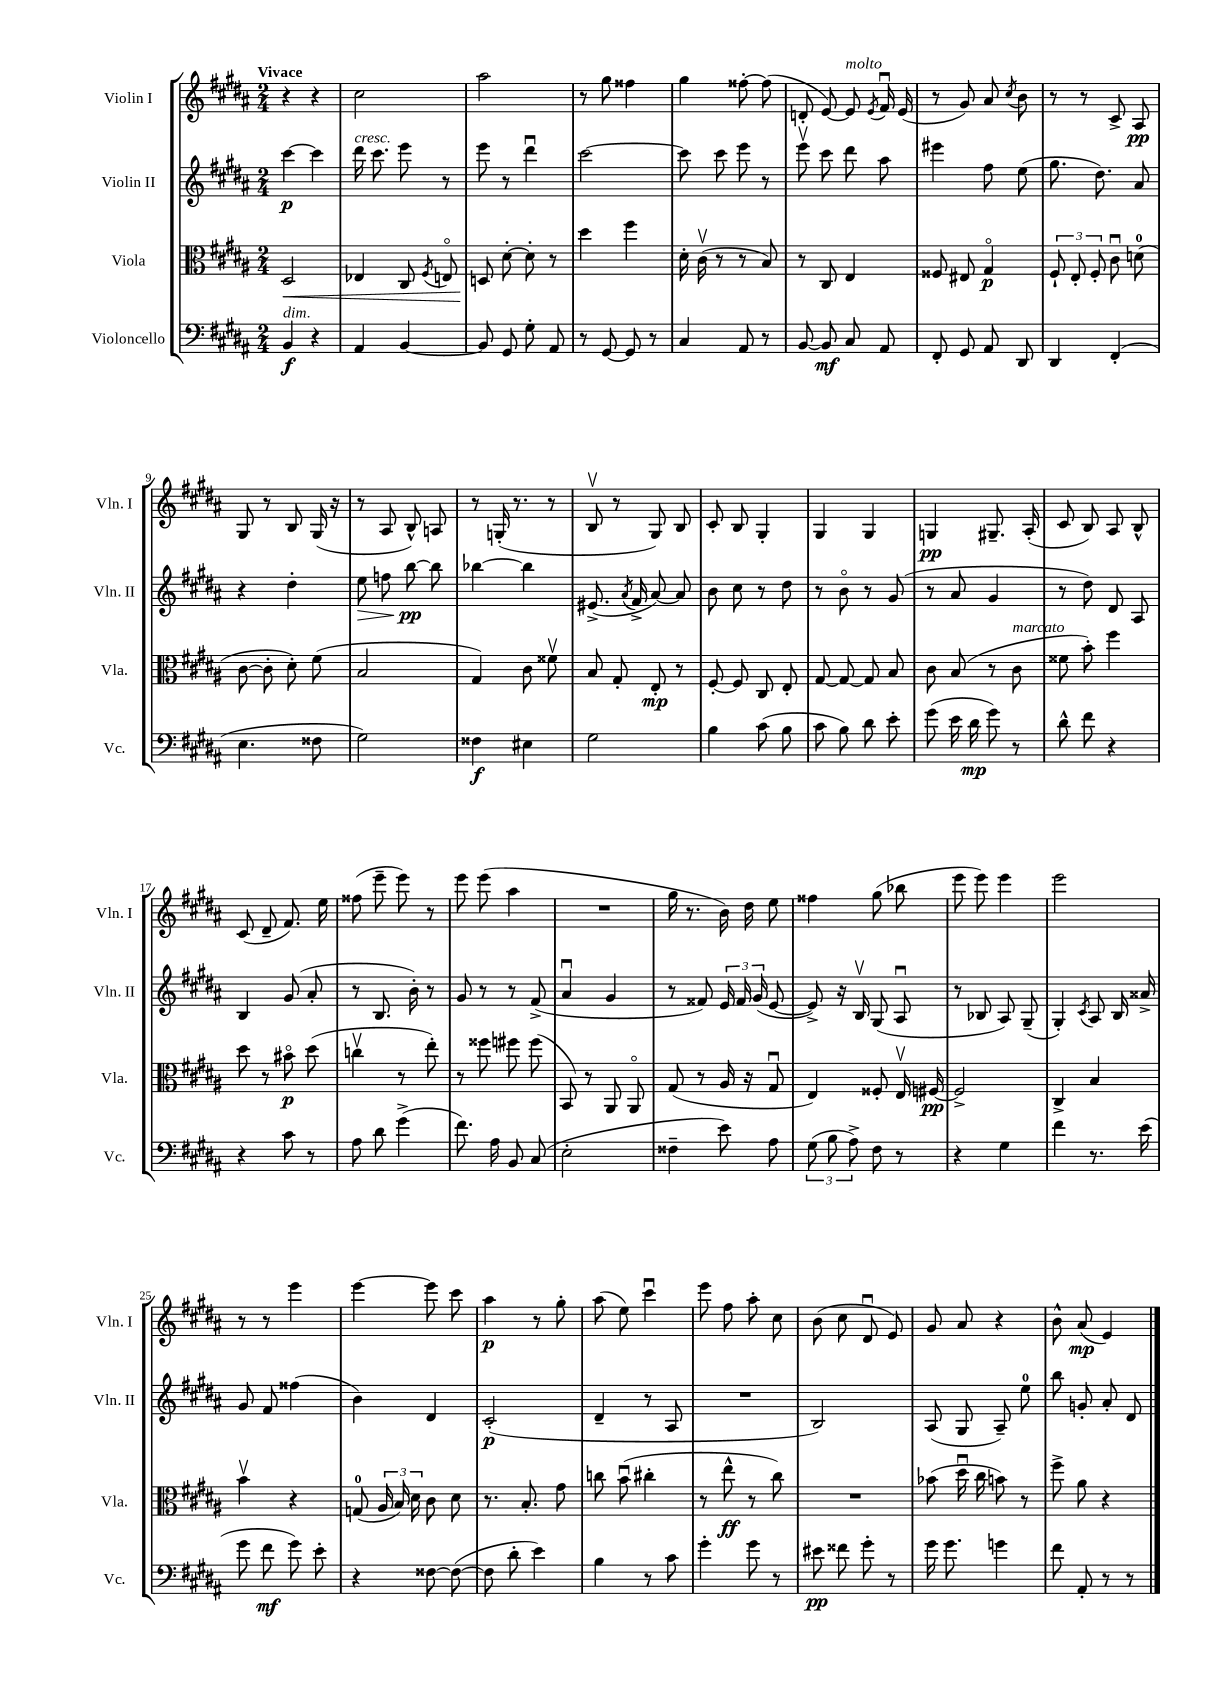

**kern	**kern	**kern	**kern
*staff4	*staff3	*staff2	*staff1
*clefF4	*clefC3	*clefG2	*clefG2
*k[f#c#g#d#a#]	*k[f#c#g#d#a#]	*k[f#c#g#d#a#]	*k[f#c#g#d#a#]
*M2/4	*M2/4	*M2/4	*M2/4
4BB	2D#	[4ccc#	4r
4r	.	4ccc#]	4r
=	=	=	=
4AA#	4E-	16ddd#	2cc#
.	.	8.ccc#	.
[4BB	8C#	8eee	.
.	8qF#	.	.
.	8Eo	8r	.
=	=	=	=
8BB]	8D	8eee	2aa#
8GG#	[8d#'	8r	.
8G#'	8d#']	4ddd#u	.
8AA#	8r	.	.
=	=	=	=
8r	4dd#	[2ccc#	8r
[8GG#	.	.	8gg#
8GG#]	4ff#	.	4ff##
8r	.	.	.
=	=	=	=
4C#	16d#'	8ccc#]	4gg#
.	(16c#v	.	.
.	8r	8ccc#	.
8AA#	8r	8eee	[8ff##'
8r	8B)	8r	(8ff##]
=	=	=	=
[8BB	8r	8eeev	8d'
8BB]	8C#	8ccc#	[8e)
8C#	4E	8ddd#	8e]
.	.	.	8qe
8AA#	.	8aa#	16f#u
.	.	.	(16e
=	=	=	=
8FF#'	8F##	4eee#	8r
8GG#	8E#	.	8g#)
8AA#	4G#o	8ff#	8a#
.	.	.	8qcc#
8DD#	.	(8ee	8b
=	=	=	=
4DD#	12F#`	8.gg#	8r
.	12E'	.	.
.	.	.	8r
.	12F#'	.	.
.	.	8.dd#)	.
(4FF#'	8c#u	.	8c#^
.	(8d	8a#	8A#
=	=	=	=
4.E	[8c#	4r	8G#
.	8c#']	.	8r
.	8d#')	4dd#'	8B
8F##	(8f#	.	(16G#
.	.	.	16r
=	=	=	=
2G#)	2B	8ee	8r
.	.	8ff	8A#
.	.	[8bb	8B^^)
.	.	8bb]	8A
=	=	=	=
4F##	4G#)	[4bb-	8r
.	.	.	(16G'
.	.	.	8.r
4E#	8c#	4bb-]	.
.	8f##v	.	8r
=	=	=	=
2G#	8B	(8.e#^	8Bv
.	8G#'	.	8r
.	.	8qa#	.
.	.	16f#^	.
.	8E'	[8a#)	8G#)
.	8r	8a#]	8B
=	=	=	=
4B	[8F#'	8b	8c#'
.	8F#]	8cc#	8B
(8c#	8C#	8r	4G#'
8B	8E'	8dd#	.
=	=	=	=
8c#	[8G#	8r	4G#
8B)	8G#_	8bo	.
8d#	8G#]	8r	4G#
8e'	8B	(8g#	.
=	=	=	=
(8g#	8c#	8r	4G
16e	(8B	8a#	.
16d#	.	.	.
8g#)	8r	4g#	8.G#~
8r	8c#	.	.
.	.	.	(16A#'
=	=	=	=
8d#^^	8f##	8r	8c#
8f#	8b')	8dd#)	8B)
4r	4ff#	8d#	8A#
.	.	8A#	8B^^
=	=	=	=
4r	8dd#	4B	(8c#
.	8r	.	8d#~
8c#	8b#o	(8g#	8.f#)
8r	(8dd#	8a#'	.
.	.	.	16ee
=	=	=	=
8A#	4ccv	8r	(8ff##
8d#	.	8.B	8eee~
(4g#^	8r	.	8eee)
.	.	16b')	.
.	8ee')	8r	8r
=	=	=	=
8.f#)	8r	8g#	8eee
.	8ff##	8r	(8eee
16A#	.	.	.
8BB	8ff#	8r	4aa#
(8C#	(8ff#	(8f#^	.
=	=	=	=
2E'	8BB)	4a#u	2r
.	8r	.	.
.	8AA#	4g#	.
.	8AA#o	.	.
=	=	=	=
4F##~	(8G#	8r	16gg#
.	.	.	8.r
.	8r	8f##)	.
8e)	16A#	24e	16b)
.	.	24f##	.
.	16r	.	16dd#
.	.	(24g#	.
8A#	8G#u	[8e	8ee
=	=	=	=
(12G#	4E)	8e^])	4ff##
12B	.	.	.
.	.	16r	.
12A#^)	.	.	.
.	.	16Bv	.
8F#	8F##'	(8G#	(8gg#
8r	16Ev	8A#u	8bb-
.	[16F#	.	.
=	=	=	=
4r	2F#^]	8r	8eee
.	.	8B-	8eee)
4G#	.	8A#)	4eee
.	.	(8G#~	.
=	=	=	=
4f#	4C#^	4G#')	2eee
.	.	8qc#	.
8.r	4B	8A#	.
.	.	16B	.
(16e	.	16a##^	.
=	=	=	=
8g#	4bv	8g#	8r
8f#	.	8f#	8r
8g#)	4r	(4ff##	4eee
8e'	.	.	.
=	=	=	=
4r	(8G	4b)	[4eee
.	24A#	.	.
.	24B)	.	.
.	24d#	.	.
[8F##	8c#	4d#	8eee]
(8F##_	8d#	.	8ccc#
=	=	=	=
8F##]	8.r	(2c#'	4aa#
8d#'	.	.	.
.	8.B'	.	.
4e)	.	.	8r
.	8g#	.	8gg#'
=	=	=	=
4B	8cc	4d#~	(8aa#
.	(8bu	.	8ee)
8r	4cc#'	8r	4ccc#u
8c#	.	8A#	.
=	=	=	=
4g#'	8r	2r	8eee
.	8ee^^	.	8ff#
8g#	8r	.	8aa#'
8r	8cc#)	.	8cc#
=	=	=	=
8e#	2r	2B)	(8b
8f##	.	.	8cc#
8g#'	.	.	8d#u
8r	.	.	8e)
=	=	=	=
16g#	(8b-	(8A#	8g#
8.g#	.	.	.
.	16dd#u	8G#	8a#
.	16cc#	.	.
4g	8b)	8A#~)	4r
.	8r	8ee	.
=	=	=	=
8f#	8ff#^	8bb	8b^^
8AA#'	8a#	8g'	(8a#
8r	4r	8a#'	4e)
8r	.	8d#	.
==	==	==	==
*-	*-	*-	*-
